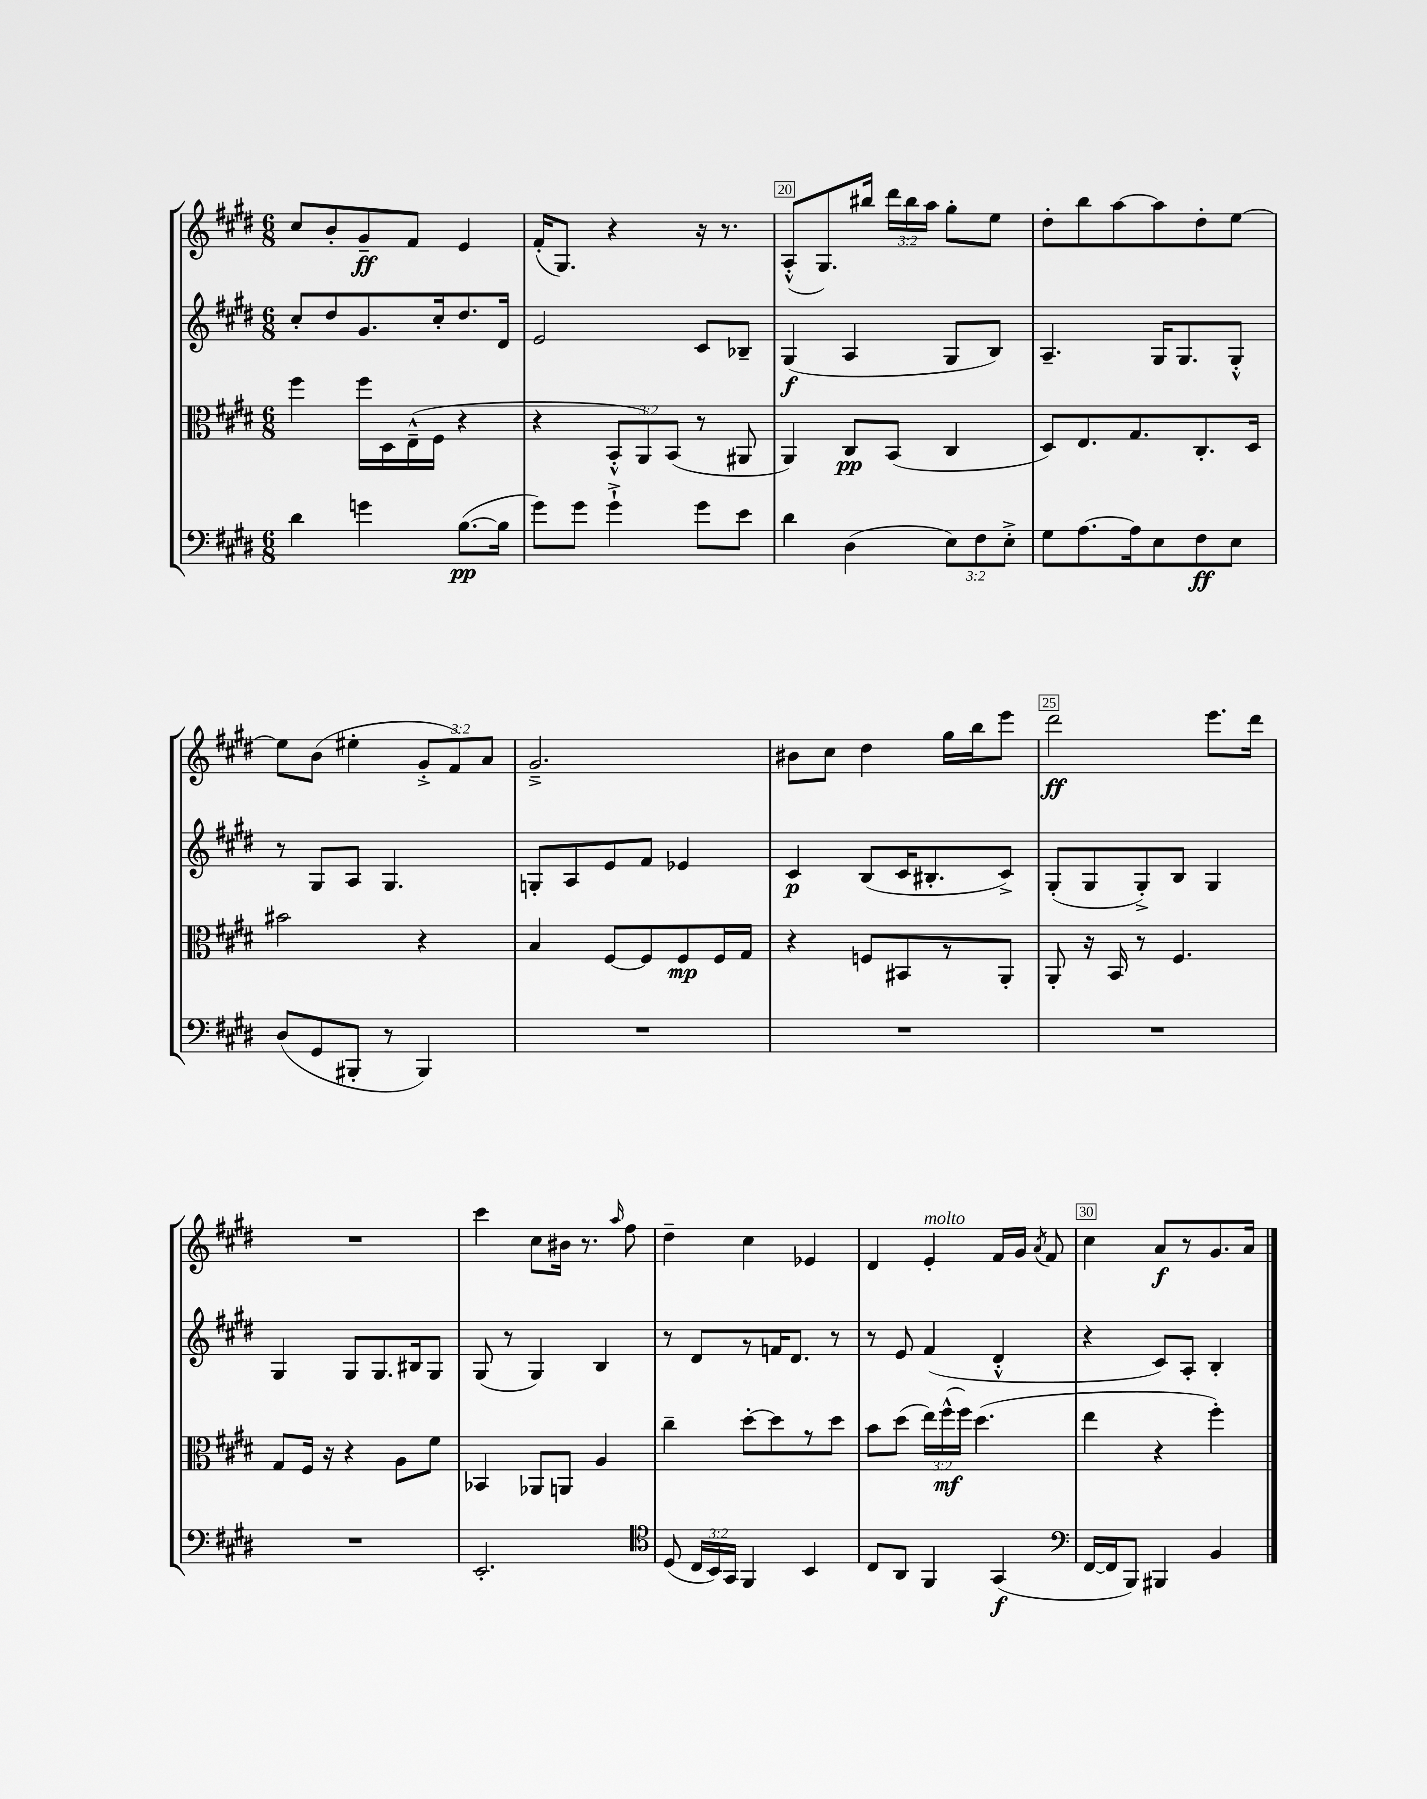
<<
\new StaffGroup <<
\new Staff = "s0" {
    \clef treble \key e \major \numericTimeSignature \time 6/8 \override Staff.TupletNumber.text = #tuplet-number::calc-fraction-text
    \autoBeamOff cis''8[ b'8-. gis'8--\ff fis'8] e'4 |
    fis'16[-.( gis8.]) r4 r16 r8. |
    a8[-.-^( gis8.) bis''16] \tuplet 3/2 { dis'''16[ bis''16 a''16] } gis''8[-. e''8] |
    dis''8[-. b''8 a''8~ a''8 dis''8-. e''8]~ |
    e''8[ b'8]( eis''4-. \tuplet 3/2 { gis'8[-.-> fis'8) a'8] } |
    gis'2.---> |
    bis'8[ cis''8] dis''4 gis''16[ b''16 e'''8] |
    dis'''2\ff e'''8.[ dis'''16] |
    R2. |
    cis'''4 cis''8[ bis'16] r8. \grace { a''16 } fis''8 |
    dis''4-- cis''4 ees'4 |
    dis'4 e'4-.^\markup { \italic "molto" } fis'16[ gis'16] \acciaccatura { a'8 } fis'8 |
    cis''4 a'8[\f r8 gis'8. a'16] \bar "|." |
}
\new Staff = "s1" {
    \clef treble \key e \major \numericTimeSignature \time 6/8
    \autoBeamOff cis''8[-. dis''8 gis'8. cis''16-. dis''8. dis'16] |
    e'2 cis'8[ bes8]-- |
    gis4\f( a4 gis8[ b8]) |
    a4.-- gis16[ gis8. gis8]-.-^ |
    r8 gis8[ a8] gis4. |
    g8[-. a8 e'8 fis'8] ees'4 |
    cis'4\p b8[( cis'16 bis8.-. cis'8]->) |
    gis8[-.( gis8 gis8-.->) b8] gis4 |
    gis4 gis8[ gis8. bis16 gis8] |
    gis8( r8 gis4) b4 |
    r8 dis'8[ r8 f'16 dis'8.] r8 |
    r8 e'8 fis'4( dis'4-.-^ |
    r4 cis'8[) a8]-. b4-. \bar "|." |
}
\new Staff = "s2" {
    \clef alto \key e \major \numericTimeSignature \time 6/8 \override Staff.TupletNumber.text = #tuplet-number::calc-fraction-text
    \autoBeamOff fis''4 fis''16[ dis16 e16---^( fis16] r4 |
    r4 \tuplet 3/2 { b,8[-.-^ a,8) b,8]( } r8 ais,8 |
    a,4) cis8[\pp b,8]( cis4 |
    dis8[) e8. gis8. cis8.-. dis16] |
    bis'2 r4 |
    b4 fis8[~ fis8 fis8\mp fis16 gis16] |
    r4 f8[ bis,8 r8 a,8]-. |
    a,8-. r16 b,16 r8 fis4. |
    gis8[ fis16] r16 r4 a8[ fis'8] |
    bes,4 aes,8[ a,8] a4 |
    cis''4-- dis''8[~-. dis''8 r8 dis''8] |
    b'8[ dis''8]( \tuplet 3/2 { e''16[) fis''16-^\mf( fis''16]) } dis''4.( |
    e''4 r4 fis''4-.) \bar "|." |
}
\new Staff = "s3" {
    \clef bass \key e \major \numericTimeSignature \time 6/8 \override Staff.TupletNumber.text = #tuplet-number::calc-fraction-text
    \autoBeamOff dis'4 g'4 b8.[~\pp( b16] |
    gis'8[) gis'8] gis'4-!-> gis'8[ e'8] |
    dis'4 dis4( \tuplet 3/2 { e8[) fis8 e8]-.-> } |
    gis8[ a8.~ a16 e8 fis8\ff e8] |
    dis8[( gis,8 bis,,8]-. r8 bis,,4) |
    R2. |
    R2. |
    R2. |
    R2. |
    e,2.-. |
    \clef tenor dis8( \tuplet 3/2 { cis16[ b,16) gis,16] } fis,4 b,4 |
    cis8[ a,8] fis,4 gis,4\f( |
    \clef bass fis,16[~ fis,16 b,,8]) bis,,4 b,4 \bar "|." |
}
>>
>>
\layout { \context { \Score currentBarNumber = #18 \override BarNumber.break-visibility = ##(#f #t #t) barNumberVisibility = #(every-nth-bar-number-visible 5) \override BarNumber.stencil = #(make-stencil-boxer 0.1 0.3 ly:text-interface::print) } }
